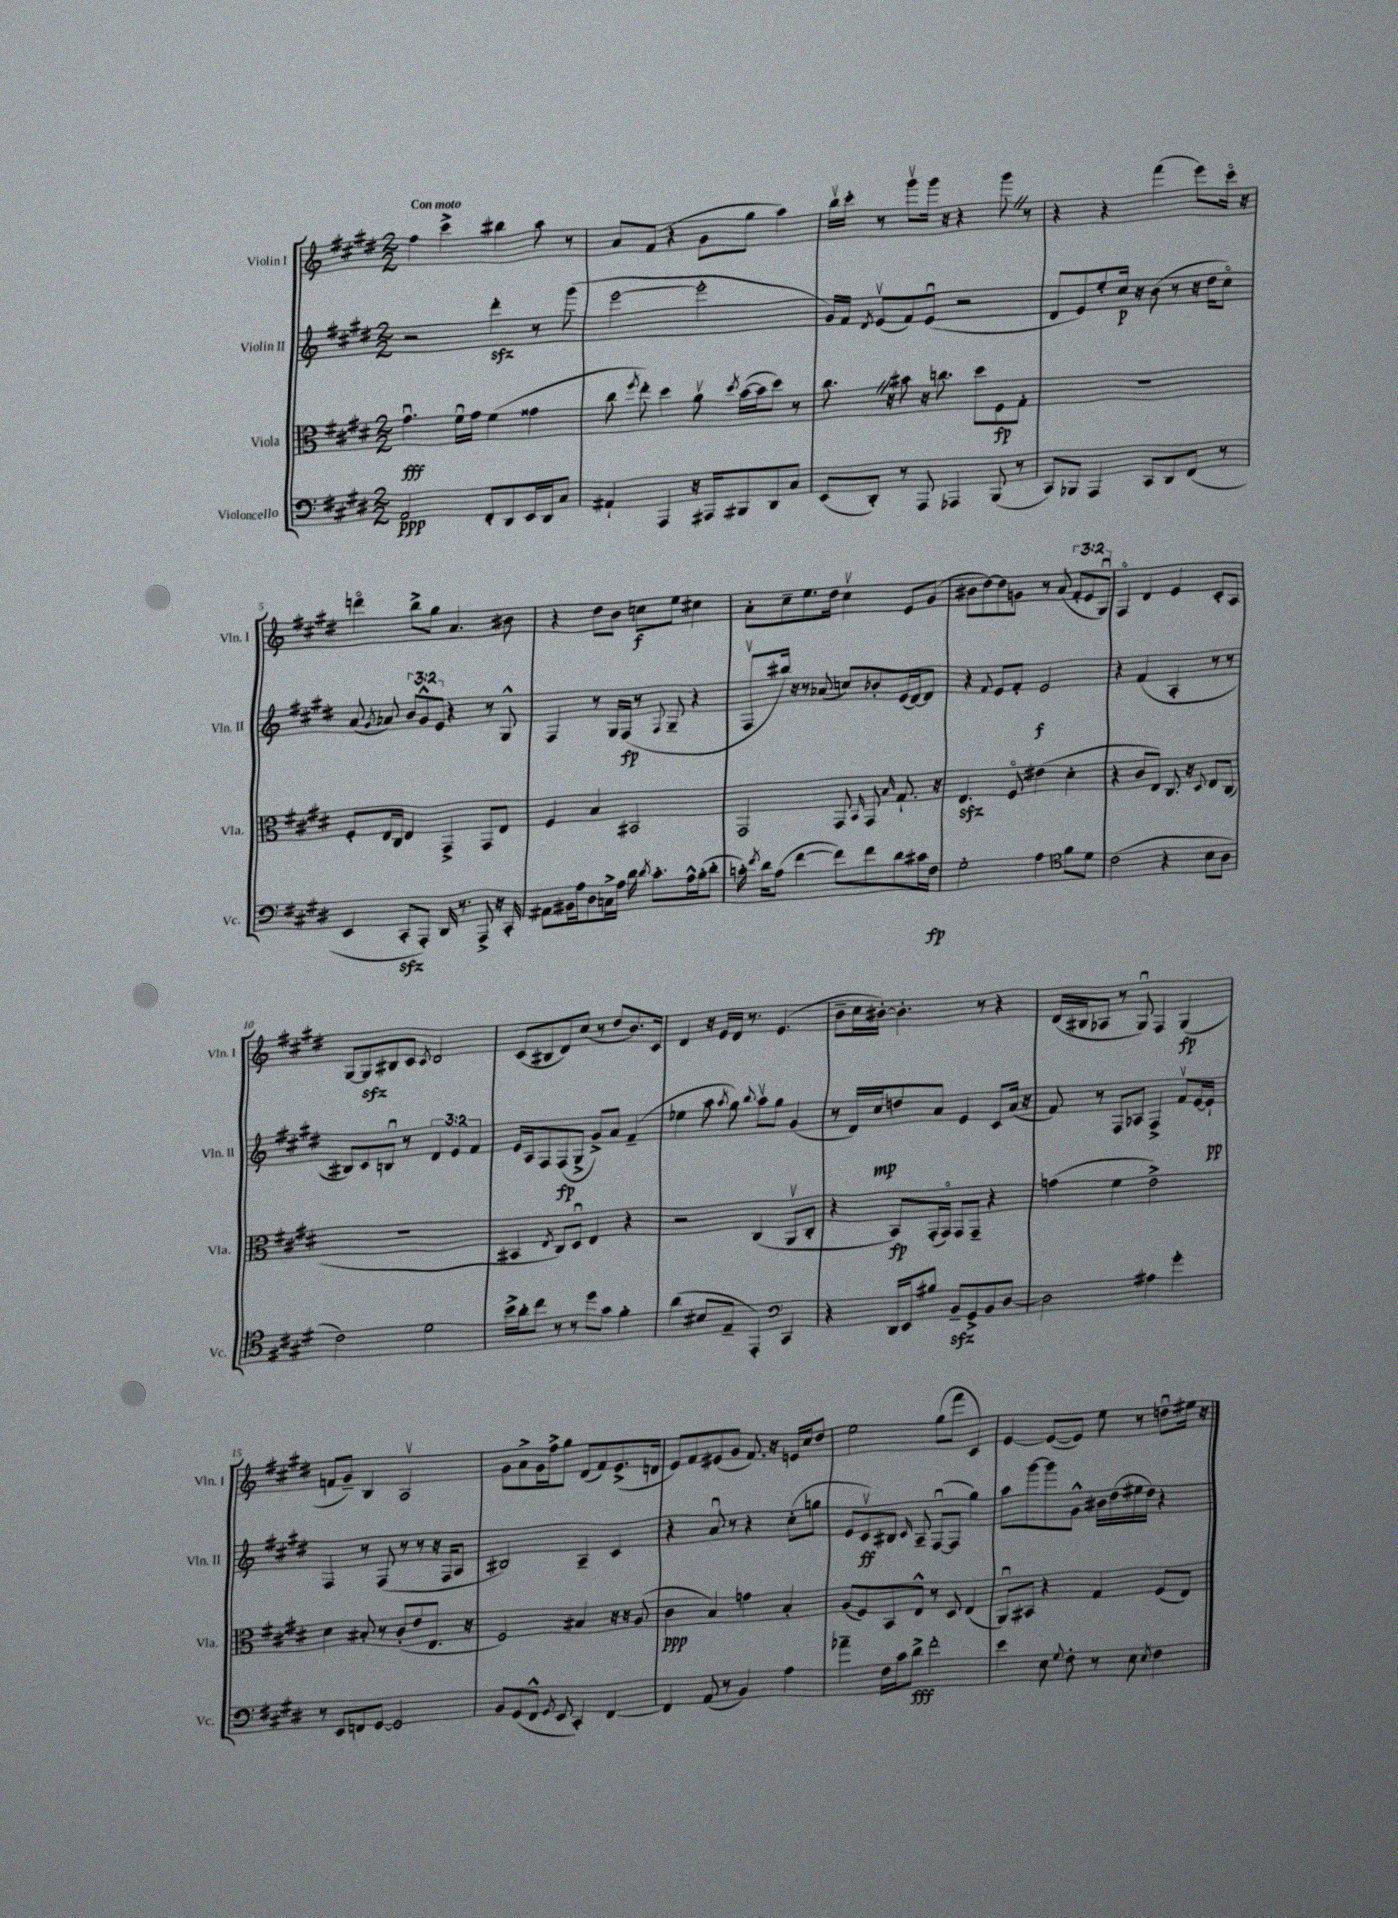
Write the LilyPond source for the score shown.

<<
\new StaffGroup <<
\new Staff = "s0" \with { instrumentName = "Violin I" shortInstrumentName = "Vln. I" } {
    \clef treble \key e \major \numericTimeSignature \time 2/2 \override Staff.TupletNumber.text = #tuplet-number::calc-fraction-text \tempo "Con moto"
    \autoBeamOff fis''4 cis'''4-> bis''4 a''8 r8 |
    a'8[ fis'8]( r4 gis'8[ gis''8] a''4) |
    b''16[\upbow cis'''16]-. r8 gis'''8[\upbow gis'''16] r16 r4 gis'''8 \once \override BreathingSign.text = \markup { \musicglyph "scripts.caesura.straight" } \breathe r8 |
    r4 r4 fis'''4( e'''8[) cis'''16]\flageolet r16 |
    d'''4\flageolet b''8[-> gis''8] a'4. bis'8 |
    r4 dis''8[ b'8] c''8[\f e''8] cis''4 |
    a'8[-. cis''8-- e''8. dis''16] cis''4\upbow e'8[ gis'8]( |
    bis'8[ dis''8~) dis''8 g'8] r8 a'8( \tuplet 3/2 { fis'8[-. e'8 gis8]\downbow) } |
    fis4\flageolet dis'4 e'4 cis'8[-. a8] |
    gis8[~ gis8\sfz bis8 cis'8] \acciaccatura { cis'8 } dis'2 |
    cis'8[( bis8 dis'8) cis''8]( r8 dis''8[ b'8.) cis'16] |
    dis'4 r16 e'16[ dis'16] r8. e'4.( |
    b'8[-- cis''16 bis'16]~-.) bis'4.-. r8 r4 |
    dis'16[( bis16 aes8] r8 gis8\downbow) fis4 gis4\fp( |
    f'8[ gis'8]--) b4 a2\upbow |
    gis'8[ a'8-> gis'16 fis''16-> gis''8] dis'8[( fis'8) e'8.->( d'16] |
    e'8[) fis'8 eis'8( gis'8] fis'8.) r16 e'16[ cis''16 dis''8] |
    e''2 gis''8[( fis'''8] cis'4) |
    e'4~ e'8[~( e'8]) e''8 r8 d''8[\downbow eis''16] r16 \bar "|." |
}
\new Staff = "s1" \with { instrumentName = "Violin II" shortInstrumentName = "Vln. II" } {
    \clef treble \key e \major \numericTimeSignature \time 2/2 \override Staff.TupletNumber.text = #tuplet-number::calc-fraction-text
    \autoBeamOff r2 dis'''4-.\sfz r8 gis'''8( |
    e'''2~ e'''2-. |
    gis'16[) fis'16] \acciaccatura { dis'8 } e'8[\upbow( fis'8) e'8]\downbow( r2 |
    dis'8[ e'8) e''8-. cis''16]\p r16 b'8( r8 r16 dis''16[ cis''8]\flageolet) |
    a'8( \acciaccatura { gis'8 } aes'8) \tuplet 3/2 { b'8[ gis'8-^ e'8] } r4 r8 gis8-^ |
    fis4 r8 gis16[ fis16]\fp( r8 \appoggiatura { fis8 } gis8-- r4 |
    fis8[\upbow bis''16]) r16 r8 aes'8( c''8[) bes'8-. e'16( dis'16~) dis'8] |
    r4 \appoggiatura { fis'8 } e'8[ fis'8]-. e'2\f |
    r4 fis'4( a4-. r8 r8 |
    bis8[) cis'8 b8]\downbow r8 \tuplet 3/2 { dis'4 e'4 fis'4 } |
    e'16[ a16 fis8 fis8\fp( gis8]-> gis'8[->) a'8] fis'4--( |
    ees''4 a''8 \acciaccatura { a''8 } gis''8) \appoggiatura { b''8 } a''8[\upbow gis''8] gis'4( |
    r8 dis'16[) cis''16\mp d''8 a'8] e'4 cis'8[ a'16]( r16 |
    fis'8) r8 fis8[ aes8] fis4-> fis'8[\upbow e'16~ e'16]-!\pp |
    fis4 r8 fis8( r8 r8 r16 fis16[ a8] |
    bis2) a4-- cis'4 |
    r4 a'8\downbow r8 r4 cis''8[-.( g''8] |
    e'8[ cis'8\upbow\ff) bis8] \grace { cis'16 } a8-- fis8[~\downbow( fis8] gis''4) |
    a''8[ gis'''8~ gis'''8 gis'8]-^ bis'16[ dis''16( eis''16 dis''16]) r4 \bar "|." |
}
\new Staff = "s2" \with { instrumentName = "Viola" shortInstrumentName = "Vla." } {
    \clef alto \key e \major \numericTimeSignature \time 2/2
    \autoBeamOff gis'4.\downbow\fff fis'16[\downbow gis'16] fis'4( gisis'4 |
    cis''8 \acciaccatura { fis''8 } e''8-.) dis''4 a'8\upbow \acciaccatura { dis''8 } b'16[~( b'16 dis''8]) r8 |
    cis''8. \once \override BreathingSign.text = \markup { \musicglyph "scripts.caesura.straight" } \breathe r16 bis'8 r16 c''8. dis''8[ fis8\fp gis8]-. |
    R1 |
    fis8[-. e16 cis16] e4 gis,4-> gis,8[ e8] |
    fis4 b4 bis,2 |
    gis,2 gis,8 \grace { b,16 } gis,8 \grace { b16 } gis8.-! r16 |
    e4.\sfz fis8\flageolet eis'4( dis'4-. |
    r4 cis'8[ e8]) cis8. r16 \appoggiatura { dis8 } e8[ cis8]( |
    R1 |
    bis,4 \acciaccatura { e8 } cis8[) dis8]\downbow e4 r4 |
    r2 cis4( a,8[\upbow cis8]-. |
    r4 b,8[\fp) gis,16-.( gis,16]\flageolet) gis,8[ gis,8]-- r4 |
    g'4( fis'4 e'2->) |
    dis'4 bis8-. r8 cis'8[-.( e'8 e8.] r16 |
    fis2) bis4 r16 r16 a8( |
    cis'4\ppp b4) g'4 b4-. |
    a8[( fis8) b,8 e8]-^ r8 dis8 e4( |
    a,8[\downbow) bis,8] r4 gis4 fis8[( e8]) \bar "|." |
}
\new Staff = "s3" \with { instrumentName = "Violoncello" shortInstrumentName = "Vc." } {
    \clef bass \key e \major \numericTimeSignature \time 2/2
    \autoBeamOff a,2\ppp fis,8[-. dis,8 e,16 dis,16 cis8] |
    ais,4-! a,,4 r16 ais,,16[ bis,,8 dis,8 cis8] |
    e,8[( dis,8]-.) r8 a,,8 aes,,4 b,,8( r8 |
    cis,8[) bes,,8] a,,4 cis,8[ dis,8 fis,8]( r8 |
    e,4 cis,8[-.\sfz a,,8]-.) dis,16 r8. a,,8-> r16 cis,16-. |
    ais,8[ bis,16 a16 dis8 c16-> a16] dis'16 \acciaccatura { dis'8 } cis'8.[-. a16-^ b16-.( dis'8]-. |
    c'16-.) \acciaccatura { fis'8 } dis'16[ a8]( fis'4~ fis'8[) fis'8 dis'8 cis'16 fis16]\fp |
    gis2-. a4 \clef tenor fis'8[ dis'8] |
    cis'2( r4 b8[ a8] |
    cis'2) dis'2 |
    b'16[-> a'16-. cis''8] r8 r8 dis''8[ gis'8] fis'4-. |
    a'4( bis8[ e8]-- e,4-.) \clef bass cis,4 |
    r4 dis,16[ e,16 bis8] b,8[--\sfz gis,8-> b,8 dis8]~ |
    dis2 ais4 gis'4-. |
    r8 e,8[ f,8 gis,8]~ gis,2 |
    b,8[ gis,8( fis,8]-^ \acciaccatura { gis,8 } e,8 cis,4-.) fis,4~ |
    fis,4 a,8( r8 b,4) a4 |
    aes'4-- fis16[ cis'16 dis'8]->\fff fis'2-. |
    e'4 e8 \appoggiatura { gis8 } fis8-. r8 e8 \acciaccatura { e8 } fis4 \bar "|." |
}
>>
>>
